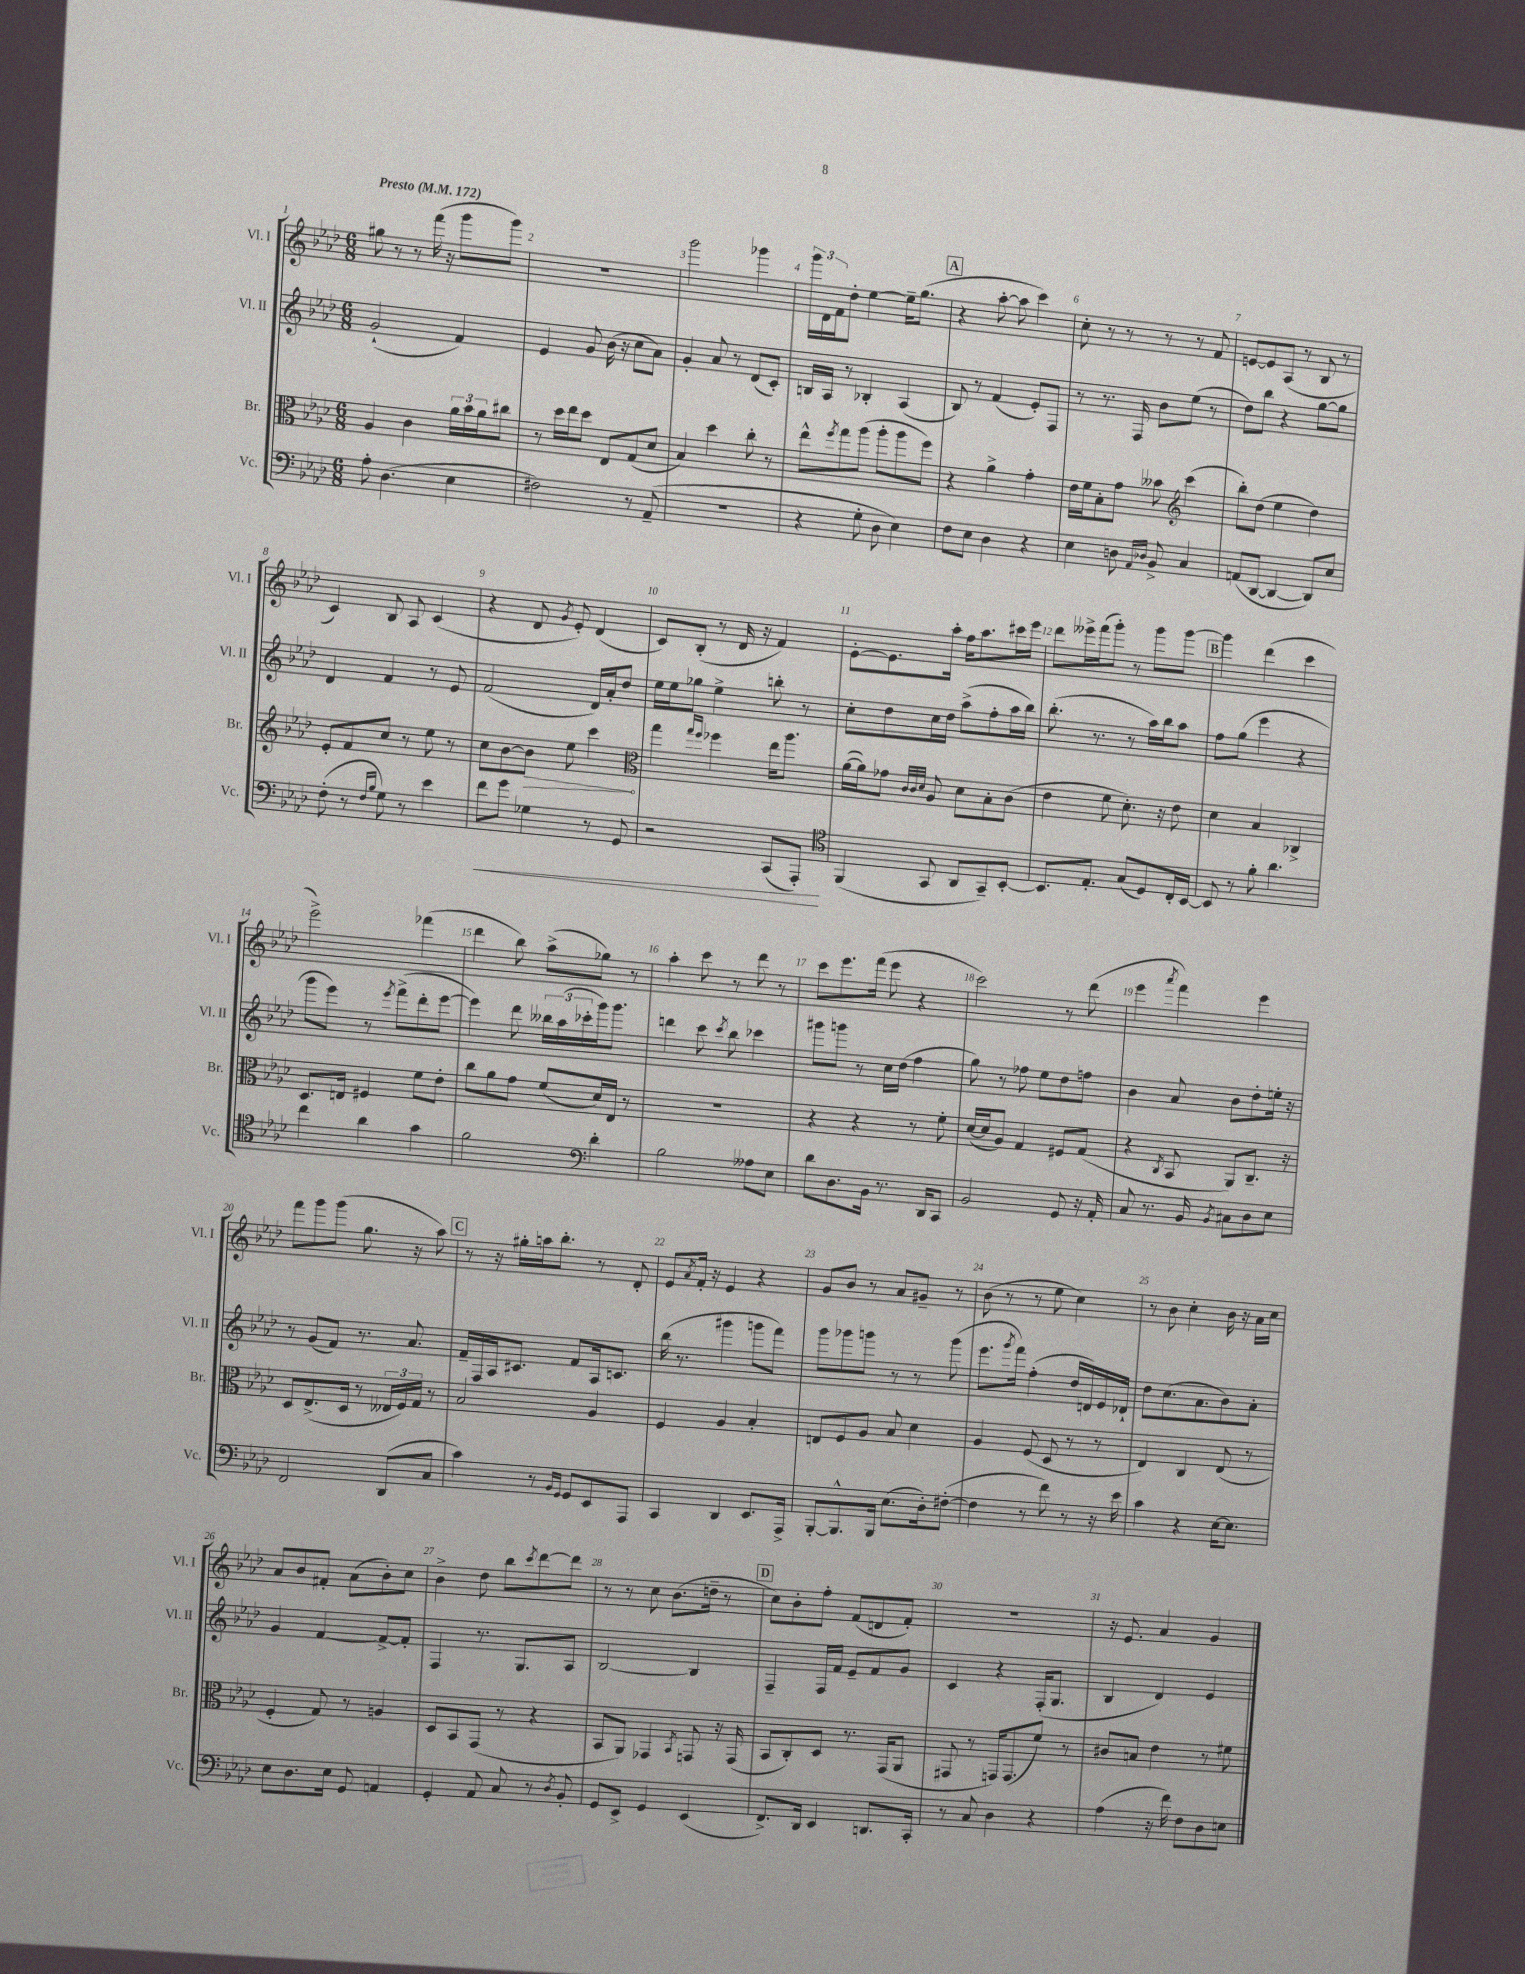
<<
\new StaffGroup <<
\new Staff = "s0" \with { instrumentName = "Vl. I" shortInstrumentName = "Vl. I" } {
    \clef treble \key aes \major \numericTimeSignature \time 6/8 \tempo "Presto" 4 = 172
    gis''8 r8 r8 f'''16( r16 g'''8 g'''8) |
    R2. |
    g'''2 ges'''4 |
    \tuplet 3/2 { g'''16 des'16 f'16 } des''8-. ees''4~ ees''16-- g''8.( |
    \mark \markup { \box "A" } r4 aes''8~-. aes''8 c'''4) |
    c''8-. r8 r8 r8 r8 f'8 |
    e'8~ e'8 aes8( r8 bes8 r8 |
    c'4) bes8 aes8 c'4( |
    r4 des'8 \acciaccatura { g'8 } ees'8-.) des'4( |
    c'8) bes8-.( r8 des'16 r16 f'4) |
    ees'8~-. ees'8. aes''16-. f''16 aes''8. cis'''16 ees'''16 |
    des'''8 eeses'''16-> f'''16( g'''8-.) r8 g'''8 g'''8~ |
    \mark \markup { \box "B" } g'''4 des'''4( c'''4 |
    ees'''2->) fes'''4( |
    des'''4 bes''8) aes''8->( ges''8) r8 |
    aes''4-. c'''8 r8 des'''8 r8 |
    c'''8 ees'''8. f'''16( ees'''8 r4 |
    c'''2) r8 des'''8( |
    ees'''4 \acciaccatura { aes'''8 } f'''4) ees'''4 |
    f'''8 g'''8 g'''8( g''8. r16 aes''8) |
    \mark \markup { \box "C" } r8 r16 gis''16-. a''16 bes''8.-. r8 des'8-. |
    ees'8 \acciaccatura { aes'8 } f'16-. r16 ees'4 r4 |
    g'8 bes'8 r8 aes'8 gis'8-- r8 |
    bes'8( r8 r8 ees''8 c''4) |
    r8 bes'8 c''4-. bes'16 r16 aes'16 c''16 |
    aes'8 bes'8 fis'8-. aes'8( bes'8-.) c''8 |
    bes'4-> des''8 bes''8 \acciaccatura { c'''8 } des'''8~ des'''8 |
    r8 r8 c''8 bes'8.( d''16-- r8 |
    \mark \markup { \box "D" } c''8) bes'8-. f''8-. f'8( d'8 f'8-.) |
    R2. |
    r16 ees'8. aes'4 g'4 \bar "|." |
}
\new Staff = "s1" \with { instrumentName = "Vl. II" shortInstrumentName = "Vl. II" } {
    \clef treble \key aes \major \numericTimeSignature \time 6/8
    g'2-!( f'4) |
    ees'4 g'8 bes'16( r16 c''8 aes'8) |
    g'4-. aes'8 r8 des'8( c'8-.) |
    b16 aes16 r8 bes4-. aes4( |
    \mark \markup { \box "A" } bes8) r8 f'4( ees'8-.) f8 |
    r8 r8. f16 bes'8 ees''8( r8 |
    des''8) bes''8 r4 g''8~ g''8 |
    des'4 f'4 r8 ees'8 |
    f'2( des'16) aes'16-. des''8 |
    ees''16 ees''16 ges''8 ees''4-> b''8-. r8 |
    c''8-. des''8 c''16 des''16 aes''8->( f''8-. aes''16 bes''16) |
    bes''8.-.( r8. r8 aes''16) bes''16 aes''8 |
    \mark \markup { \box "B" } f''8 g''8( ees'''4 r4 |
    g'''8 ees'''8) r8 \acciaccatura { ees'''8 } f'''8->( des'''8-. ees'''8~ |
    ees'''4) des'''8 \tuplet 3/2 { beses''16 aes''16( ces'''16-. } g'''16) g'''8. |
    d'''4 c'''8 \acciaccatura { c'''8 } bes''8 ces'''4 |
    gis'''8 g'''8 r8 c''16 des''16( f''4 |
    g''8) r8 fes''8 ees''8 des''8 f''8 |
    bes'4 aes'8 bes'8 des''8-. e''16-. r16 |
    r8 g'8( f'8) r8. aes'8. |
    \mark \markup { \box "C" } f'16-- f16 aes16 cis'8. f'8 aes16 c'8. |
    bes''16( r8. gis'''4 g'''8 f'''8) |
    g'''8 ges'''8 g'''8 r8 r8 g'''8( |
    ees'''8. \acciaccatura { g'''8 } f'''16) f''4-.( des''16 d'16) ees'16 des'16-! |
    des''8 c''8.( aes'8. bes'8) aes'8-. |
    g'4 f'4~ f'8~-> f'8-. |
    f4 r8. g8. aes8 |
    bes2~ bes4 |
    \mark \markup { \box "D" } f4-- f16 f'16 ees'8-- f'8 g'8 |
    c'4 r4 f16-.( g8. |
    bes4 des'4) ees'4 \bar "|." |
}
\new Staff = "s2" \with { instrumentName = "Br." shortInstrumentName = "Br." } {
    \clef alto \key aes \major \numericTimeSignature \time 6/8
    aes4 c'4 \tuplet 3/2 { aes'16 bes'16 aes'16 } cis''8 |
    r8 des''16 ees''16 des''8 ees8 g8( des'8 |
    bes4) des''4 c''8-. r8 |
    ees''8-^ \acciaccatura { f''8 } g''8 aes''8( aes''8-. aes''8 f''8) |
    \mark \markup { \box "A" } r4 aes'4-> g'4-. |
    ees'16 f'16 bes8-. g'8 beses'8 \clef treble c'''4( |
    bes''8-.) des''8( ees''4 des''4) |
    ees'8-. f'8 c''8 r8 ees''8 r8 |
    c''8 bes'8~ \once \override Hairpin.circled-tip = ##t bes'8\> ees''8 c'''4\! |
    \clef alto g''4 \grace { g''16 f''16 } fes''4 ees''16 aes''8. |
    aes'16~( aes'16) ges'8 \grace { c'32 c'32 des'32 } aes8 des'8 bes8-. c'8( |
    ees'4 f'8 des'8.-.) r16 ees'8 |
    \mark \markup { \box "B" } des'4 bes4 ces4-> |
    des8. e16 fis4 f'8 ees'8-. |
    c''8 aes'8 g'8 f'8( des'16) ees16 r8 |
    R2. |
    r4 r4 r8 f'8-. |
    des'16~( des'16 aes8) g4 fis8 g8( |
    r4 \acciaccatura { c8 } bes,8 aes,8) c8.-- r16 |
    des8 ees8.->( des16 r8 \tuplet 3/2 { eeses16 f16) g16 } r8 |
    \mark \markup { \box "C" } bes2 aes4 |
    f4 aes4 bes4-. |
    e8 f8 aes8 bes8 des'4 |
    aes4 f8( des8 r8 r8 |
    ees4) c4 ees8( r8 |
    f4-. g8) r8 a4 |
    des8 bes,8 g,8( r8 r4 |
    bes,8 aes,8) ges,4 \acciaccatura { bes,8 } g,8 r16 g,16( |
    \mark \markup { \box "D" } bes,8 c8-.) des8 r8. g,16( aes,8 |
    gis,8 r8 g,16) g,8.( f'8) r8 |
    cis'8 b8 ees'4 r8 fis'8 \bar "|." |
}
\new Staff = "s3" \with { instrumentName = "Vc." shortInstrumentName = "Vc." } {
    \clef bass \key aes \major \numericTimeSignature \time 6/8
    aes8-. des4.( ees4 |
    fis2) r8 aes,8--( |
    r2. |
    r4 g8-. des8 ees4) |
    \mark \markup { \box "A" } f8 ees8 des4 r4 |
    ees4 d8 \grace { aes,16 des16 } bes,8-> c4 |
    a,8( des,8~ des,4~ des,8) ees8 |
    f8-.( r8 \grace { f16 bes16 } g8) r8 ees'4 |
    f'8\< g'8 ges4 r8 g,8 |
    r2 c,8( aes,,8-.\!) |
    \clef tenor f,4( g,8 aes,8 g,8--) bes,8~-. |
    bes,8. ees8.-. g8( des8) c16-. bes,16~ |
    \mark \markup { \box "B" } bes,8 r8 f'8-. aes'4. |
    c''4 aes'4 g'4 |
    f'2 \clef bass des'4-. |
    bes2 aeses8 ees8 |
    des'8 des8. bes,16 r8. des,16 c,8 |
    bes,2 g,8 r16 aes,16-. |
    c8 r8. bes,16 \acciaccatura { bes,8 } cis8 des8 ees8 |
    f,2 des,8( c8 |
    \mark \markup { \box "C" } c'4) r8 \grace { bes,16 g,16 } g,8 ees,8 aes,,8 |
    c,4 des,4 ees,8. aes,,16-> |
    bes,,8~-. bes,,8.-^ bes,,16 ees8.( des16-.) fis8~-.( |
    fis4 r8 f'8) r8 r16 ees'16 |
    c'4 r4 ees16~ ees8. |
    ees8 des8. ees16 g,8 a,4 |
    g,4-. aes,8 c8 r8 \acciaccatura { des8 } bes,8-. |
    g,8 ees,8-> g,4 ees,4( |
    \mark \markup { \box "D" } f,8.->) des,16 ees,4 d,8. c,16-. |
    r8 c8 des4 r4 |
    aes4( r16 f'16) f8 des8 e8 \bar "|." |
}
>>
>>
\layout { \context { \Score \override BarNumber.break-visibility = ##(#f #t #t) barNumberVisibility = #all-bar-numbers-visible } }
